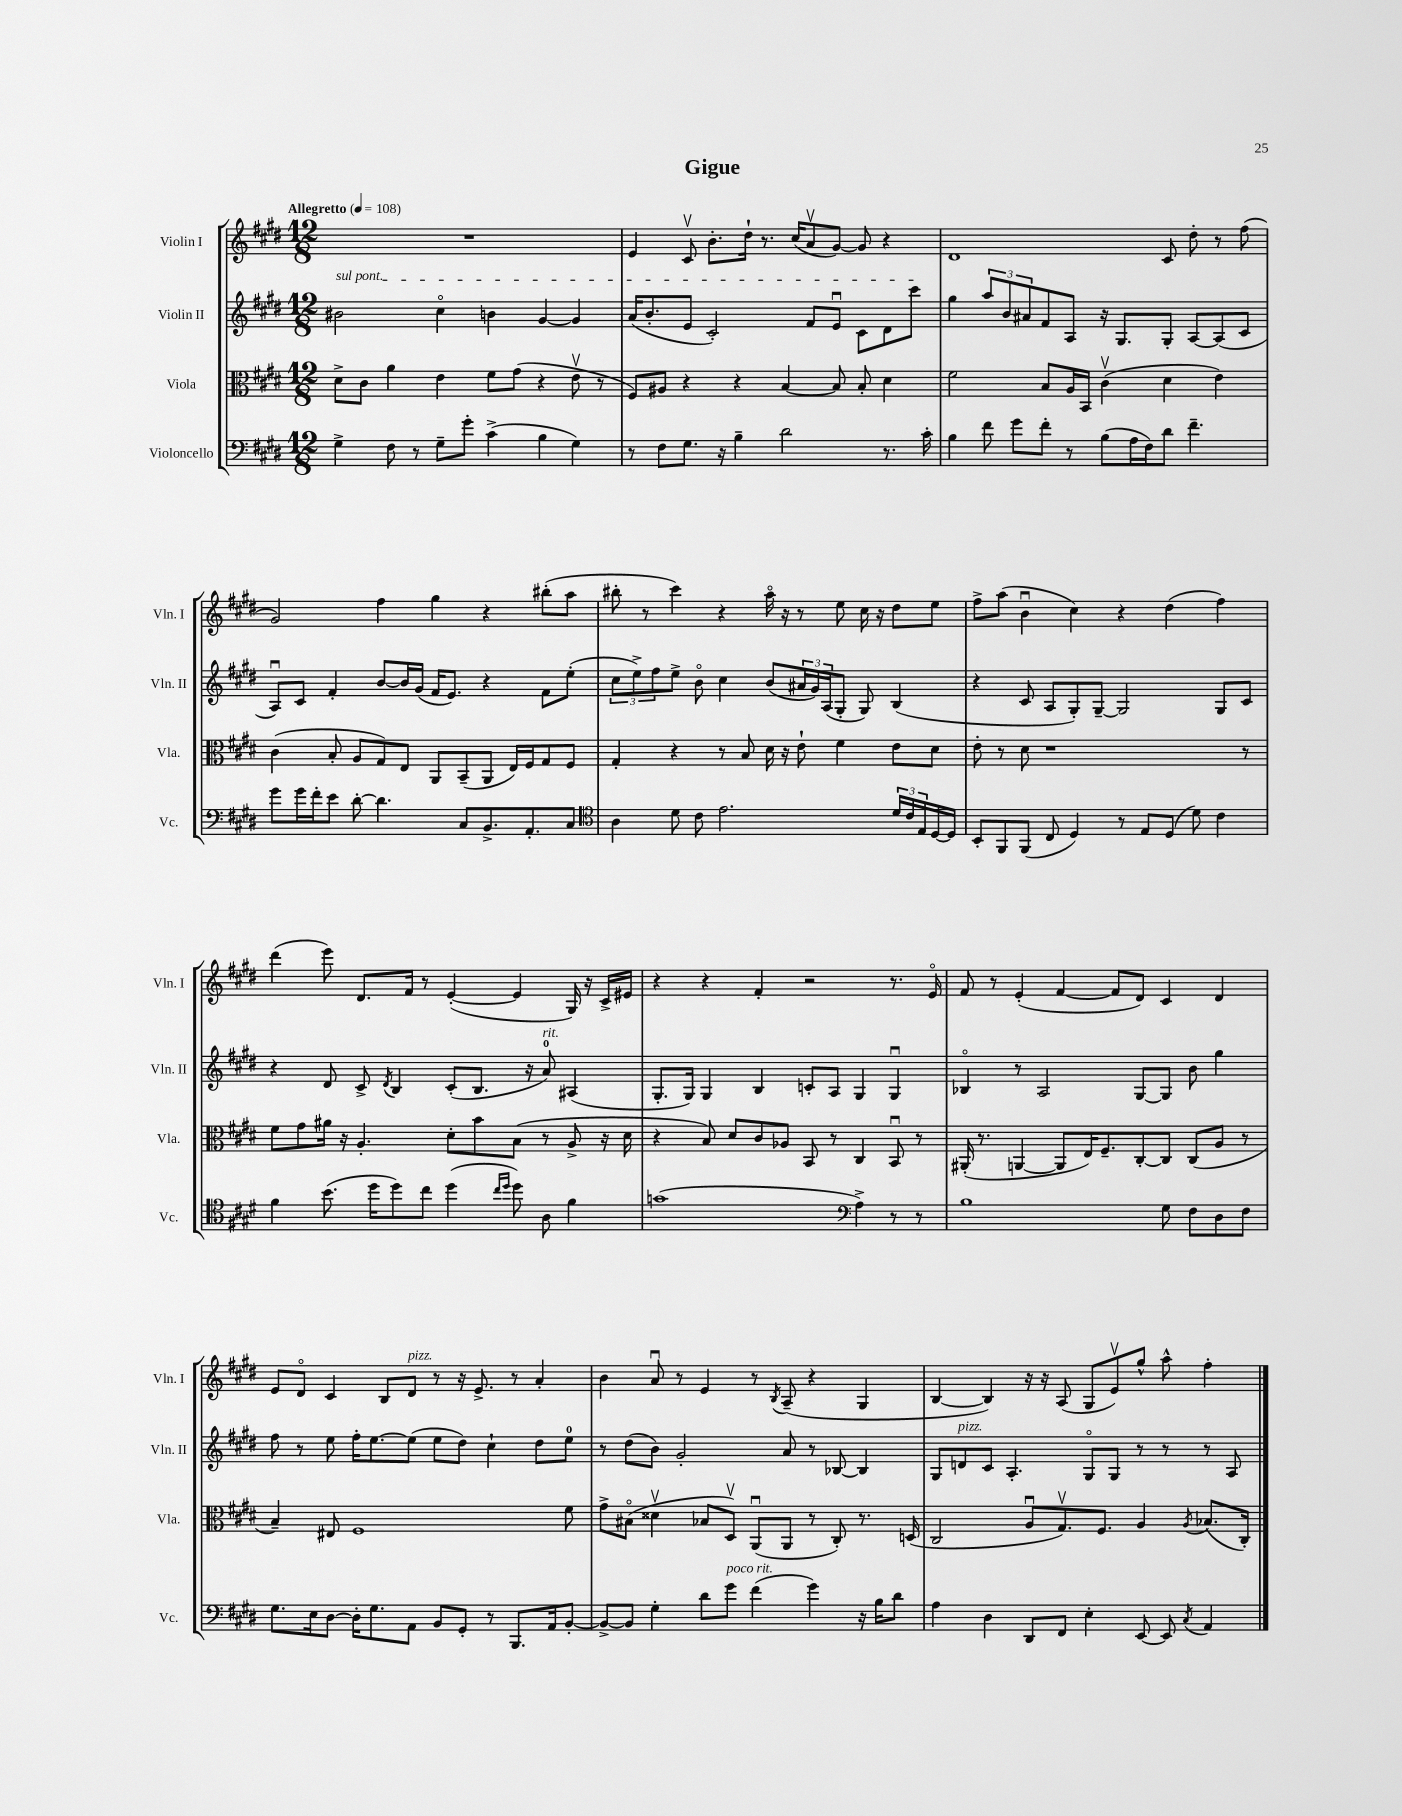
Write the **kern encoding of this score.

**kern	**kern	**kern	**kern
*part4	*part3	*part2	*part1
*staff4	*staff3	*staff2	*staff1
*I"Violoncello	*I"Viola	*I"Violin II	*I"Violin I
*I'Vc.	*I'Vla.	*I'Vln. II	*I'Vln. I
*clefF4	*clefC3	*clefG2	*clefG2
*k[f#c#g#d#]	*k[f#c#g#d#]	*k[f#c#g#d#]	*k[f#c#g#d#]
*M12/8	*M12/8	*M12/8	*M12/8
*MM108	*MM108	*MM108	*MM108
=1	=1	=1	=1
!	!	!	!LO:TX:a:B:t=Allegretto
!	!	!LO:TX:a:i:t=sul pont.	!
4G#^\	8d#^\L	2b#X\	1.r
.	8c#\J	.	.
8F#\	4a\	.	.
8r	.	.	.
8G#~\L	4e\	4cc#\	.
8g#'\J	.	.	.
(4c#^\	8f#\L	4bn\	.
.	(8g#\J	.	.
4B\	4r	[4g#/	.
4G#\)	8ev\	4g#/]	.
.	8r	.	.
=2	=2	=2	=2
8r	8F#/L)	(16a/KL	4e/
.	.	8.b'/	.
8F#\L	8A#X/J	.	.
8.G#\J	4r	8e/J	8c#v/
.	.	2c#'/)	8.b'\L
16r	.	.	.
4B~\	4r	.	.
.	.	.	16dd#`\Jk
.	.	.	8.r
2d#\	[4B/	.	.
.	.	.	(16cc#/KL
.	.	8f#/L	8av/
.	8B/]	8eu/J	[8g#/J)
.	8B'/	8c#\L	8g#/]
8.r	4d#\	8d#\	4r
.	.	8ccc#\J	.
16c#'\	.	.	.
=3	=3	=3	=3
4B\	2f#\	4gg#\	1d#
8f#\	.	12aa/L	.
.	.	12b/	.
8g#\L	.	.	.
.	.	12a#X/	.
8f#'\J	8B/L	8f#/	.
8r	16A/L	8A/J	.
.	16BB/JJ	.	.
(8B\L	(4c#v\	16r	.
.	.	8.G#/L	.
16A\L	.	.	.
16F#\J)	.	.	.
8d#\J	4d#\	8G#'/J	8c#/
4.f#~\	.	[8A/L	8dd#'\
.	4e\)	(8A/]	8r
.	.	8c#/J	(8ff#\
!!LO:LB:g=z
=4	=4	=4	=4
8g#\L	(4c#\	8Au/L)	2g#/)
16g#\L	.	8c#/J	.
16f#'\J	.	.	.
8e\J	8B'/	4f#'/	.
[8d#'\	8A/L	.	.
4.d#\]	8G#/)	[8b/L	4ff#\
.	8E/J	16b/L]	.
.	.	(16g#/JJ	.
.	8AA/L	16f#/KL	4gg#\
.	.	8.e/J)	.
8C#/L	(8BB~/	.	.
8.BB^/	8AA/J	4r	4r
.	16E/LL)	.	.
8.AA'/	16F#/J	.	.
.	8G#/	8f#\L	(8bb#X'\L
8C#/J	8F#/J	(8ee'\J	8aa\J
=5	=5	=5	=5
*clefC4	*	*	*
4A\	4G#'/	12cc#\L	8bb#X'\
.	.	12ee^\)	.
.	.	.	8r
.	.	12ff#\	.
8d#\	4r	8ee^\J	4ccc#\)
8c#\	.	8b\	.
2.e\	8r	4cc#\	4r
.	8B/	.	.
.	16d#\	(8b/L	16aa\
.	16r	.	16r
.	8e`\	24a#X/L	8r
.	.	24g#/)	.
.	.	(24A/J	.
.	4f#\	8G#'/J	8ee\
.	.	8G#/)	16cc#\
.	.	.	16r
24d#/LL	8e\L	(4B/	8dd#\L
24c#/	.	.	.
24E/	.	.	.
[16D#/	8d#\J	.	8ee\J
16D#/JJ]	.	.	.
=6	=6	=6	=6
8BB'/L	8e'\	4r	8ff#^\L
8FF#/	8r	.	(8aa\J
(8FF#/J	8d#\	8c#/	4bu\
8C#/	1r	8A/L	.
4D#/)	.	8G#'/)	4cc#\)
.	.	[8G#~/J	.
8r	.	2G#/]	4r
8E/L	.	.	.
(8D#/J	.	.	(4dd#\
8d#\)	.	.	.
4c#\	.	8G#/L	4ff#\)
.	8r	8c#/J	.
!!LO:LB:g=z
=7	=7	=7	=7
4f#\	8f#\L	4r	(4ddd#\
.	8g#\	.	.
(8.b\	16a#X\Jk	8d#/	8eee\)
.	16r	.	.
.	4.A'/	8c#^/	8.d#/L
16dd#\KL	.	.	.
.	.	8qd#/	.
8dd#\)	.	4B/	.
.	.	.	16f#/Jk
8cc#\J	.	.	8r
(4dd#\	8d#'\L	(8c#'/L	([4e'/
.	8b\	8.B/J	.
16qqcc#/LL	.	.	.
16qqdd#/JJ	.	.	.
8dd#\)	(8B\J	.	4e/]
.	.	16r	.
!	!	!LO:TX:a:i:t=rit.	!
8A\	8r	8a/)	.
4f#\	8A^/	(4A#X/	16G#/)
.	.	.	16r
.	16r	.	16c#^/LL
.	16d#\	.	16e#X/JJ
=8	=8	=8	=8
(1gn	4r	8.G#'/L	4r
.	.	16G#/Jk)	.
.	8B/)	4G#/	4r
.	8d#/L	.	.
.	8c#/	4B/	4f#'/
.	8A-X/J	.	.
.	8BB/	8cn'/L	2r
.	8r	8A/J	.
*clefF4	*	*	*
4A^\)	4C#/	4G#/	.
8r	8BBu/	4G#u/	8.r
8r	8r	.	.
.	.	.	16e/
=9	=9	=9	=9
1B	(16AA#X'/	4B-X/	8f#/
.	8.r	.	.
.	.	.	8r
.	[4AAn/	8r	(4e'/
.	.	2A/	.
.	8AA/L]	.	[4f#/
.	16E/K)	.	.
.	8.F#~/	.	.
.	.	.	8f#/L]
.	[8C#'/	[8G#/L	8d#/J)
8G#\	8C#/J]	8G#/J]	4c#/
8F#\L	(8C#/L	8b\	.
8D#\	8A/J	4gg#\	4d#/
8F#\J	8r	.	.
!!LO:LB:g=z
=10	=10	=10	=10
8.G#\L	4B~/)	8ff#\	8e/L
.	.	8r	8d#/J
16E\k	.	.	.
[8D#\J	8E#X/	8ee\	4c#/
16D#'\KL]	1F#	16ff#'\KL	.
8.G#\	.	[8.ee\	.
.	.	.	8B/L
!	!	!	!LO:TX:a:i:t=pizz.
8AA\J	.	(8ee\J]	8d#/J
8BB/L	.	8ee\L	8r
8GG#'/J	.	8dd#\J)	16r
.	.	.	8.e^/
8r	.	4cc#`\	.
8.BBB/L	.	.	8r
.	.	8dd#\L	4a'/
16AA/k	.	.	.
[8BB'/J	8f#\	8ee\J	.
=11	=11	=11	=11
8BB^/L_	8g#^\L	8r	4b\
8BB/J]	(8B#X\J	(8dd#\L	.
4G#'\	4d##Xv\	8b\J)	8au/
.	.	2g#'/	8r
8d#\L	8B-X/L	.	4e/
!LO:TX:a:i:t=poco rit.	!	!	!
8g#\J	8D#v/J)	.	.
(4f#\	(8AAu/L	.	8r
.	.	.	8qB/
.	8AA/J	8a/	(8A~/
4g#\)	8r	8r	4r
.	8C#'/)	[8B-X/	.
16r	8.r	4B-/]	4G#/
16B\KL	.	.	.
8d#\J	.	.	.
.	(16Dn/	.	.
=12	=12	=12	=12
4A\	2C#/	8G#/L	[4B/
!	!	!LO:TX:a:i:t=pizz.	!
.	.	8dn/	.
4D#\	.	8c#/J	4B/])
.	.	4.A'/	.
8DD#/L	8Au/L	.	16r
.	.	.	16r
8FF#/J	8.G#v/)	.	(8A/
4E'\	.	8G#/L	8G#/L
.	8.F#/J	.	.
.	.	8G#/J	8ev/)
[8EE/	4A/	8r	8gg#^^/J
8EE/]	.	8r	8aa^^\
8qC#/	8qA/	.	.
4AA/	(8.B-X/L	8r	4ff#'\
.	.	8A/	.
.	16C#'/Jk)	.	.
==	==	==	==
*-	*-	*-	*-
